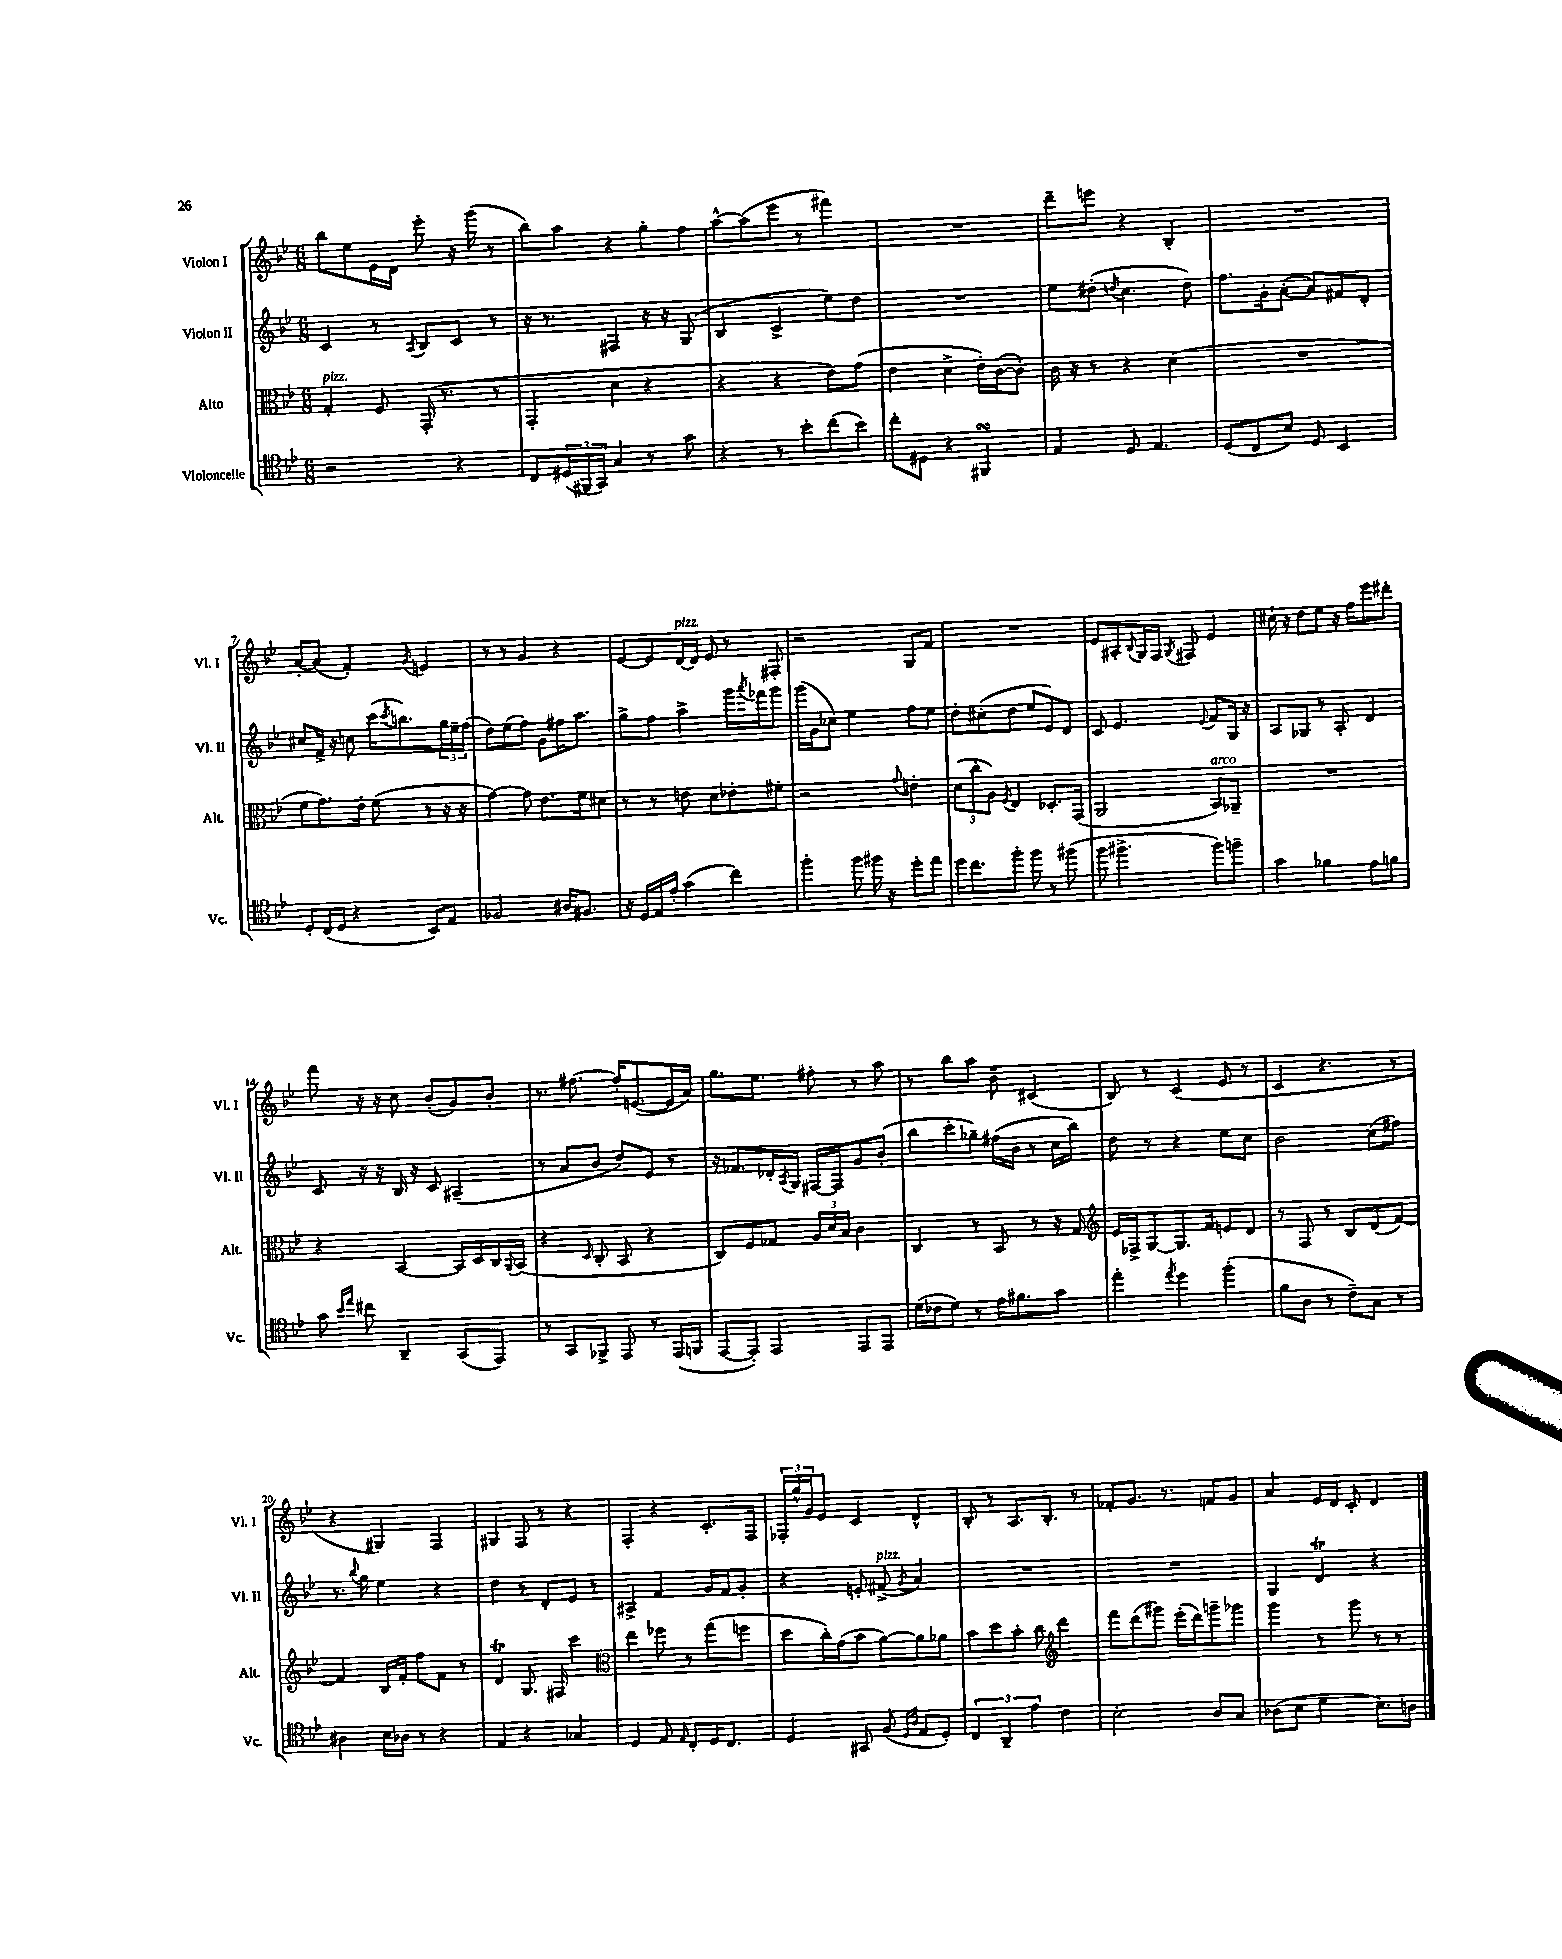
<<
\new StaffGroup <<
\new Staff = "s0" \with { instrumentName = "Violon I" shortInstrumentName = "Vl. I" } {
    \clef treble \key bes \major \numericTimeSignature \time 6/8
    bes''8 ees''8 ees'16 d'16 ees'''8-. r16 g'''16( r8 |
    bes''8) a''8 r4 g''8-. f''8 |
    a''8~-^ a''8( ees'''8 r8 fis'''4) |
    R2. |
    d'''8-- e'''8 r4 bes4-. |
    R2. |
    a'8~-. a'8( f'4-.) \acciaccatura { g'8 } e'4 |
    r8 r8 g'4 r4 |
    ees'8~ ees'8 d'16~^\markup { \italic "pizz." } d'16 ees'8 r8 fis8-. |
    r2 g8 f'8 |
    R2. |
    ees'8 ais8-. \appoggiatura { bes8 } g16 f16 \acciaccatura { g8 } fis8 ees'4 |
    cis''16-! r16 d''8 ees''8 r16 f''16 ees'''8 dis'''8-. |
    f'''8 r16 r16 c''8 bes'8-.( g'8) bes'8-. |
    r8. fis''8.~ fis''16-. e'8.~( e'16 a'16) |
    g''8. ees''8. fis''8-. r8 a''8 |
    r8 bes''8 a''8 bes'8-- cis'4( |
    bes8) r8 c'4( ees'8 r8 |
    c'4 r4. r8 |
    r4 gis4) f4 |
    gis4 f8 r8 r4 |
    f4-. r4 c'8.-. f16 |
    \tuplet 3/2 { fes16-. g''16-^ g'16 } ees'8 c'4 d'4-^ |
    bes8-. r8 a8. bes8.-. r8 |
    fes'8-. g'8. r8. f'8 g'8 |
    a'4 ees'16 d'16 c'8-. d'4 \bar "|." |
}
\new Staff = "s1" \with { instrumentName = "Violon II" shortInstrumentName = "Vl. II" } {
    \clef treble \key bes \major \numericTimeSignature \time 6/8
    c'4 r8 \acciaccatura { a8 } bes8 c'8 r8 |
    r16 r8. fis4 r16 r16 g8( |
    bes4 c'4-> ees''8) d''8 |
    R2. |
    ees''8 dis''8-.( \acciaccatura { d''8 } c''4. d''8) |
    f''8. g'16-. a'8~-.( a'8) fis'8 d'8-. |
    cis''8 f'16-> r16 c''8 c'''16( \acciaccatura { c'''8 } b''8.) \tuplet 3/2 { g''16 ees''16-- f''16( } |
    d''8) ees''8( f''8) g'8 fis''16 a''8. |
    g''8-> f''8 a''4-> g'''16 \acciaccatura { a'''8 } fes'''16 g'''8 |
    g'''16( g'16 ces''8) ees''4 f''8 ees''8 |
    d''8-. cis''8-.( d''8 ees''8 ees'8) d'8 |
    c'8 ees'4. \appoggiatura { ees'8 } f'8 g16 r16 |
    a8 ges8 r8 a8-. d'4 |
    c'8 r16 r16 bes16 r16 c'8 ais4--( |
    r8 a'8 bes'8 d''8) ees'8 r8 |
    r16 fes'8. des'16-. \acciaccatura { a8 } g16 fis16~ fis16 g'8 bes'8-.( |
    bes''8 c'''8-. ges''8--) fis''16( bes'16 r8 c''16 bes''16) |
    d''8 r8 r4 ees''8 c''8 |
    bes'2 c''8( fis''8) |
    r8. \appoggiatura { bes''8 } g''16 ees''4 r4 |
    d''4 r8 d'8-. ees'8 r8 |
    ais4-> f'4 g'16 f'16 g'8-. |
    r4 e'8-. fis'8->^\markup { \italic "pizz." }( \acciaccatura { g'8 } a'4) |
    R2. |
    R2. |
    g4 d'4\trill r4 \bar "|." |
}
\new Staff = "s2" \with { instrumentName = "Alto" shortInstrumentName = "Alt." } {
    \clef alto \key bes \major \numericTimeSignature \time 6/8
    g4-.^\markup { \italic "pizz." } f8 g,16-.( r8. r8 |
    g,4-. d'4 r4 |
    r4 r4 ees'8) g'8( |
    ees'4 d'4-> ees'16-.) c'16~( c'8-.) |
    c'16 r16 r8 r4 d'4( |
    R2. |
    f'8 g'8.) ees'16-. f'8( r8 r16 r16 |
    g'4~) g'8 ees'8. f'16 dis'8 |
    r8 r8 e'8 d'8 ees'8-. fis'8-. |
    r2 \appoggiatura { g'8 } e'4-. |
    \tuplet 3/2 { d'8( c''8-. a8) } \acciaccatura { f8 } ees4 des8.-. g,16( |
    a,2 bes,8^\markup { \italic "arco" }) aes,8-- |
    R2. |
    r4 bes,4~ bes,16 d16 c16 \appoggiatura { a,8 } bes,16( |
    r4 \grace { d16 } c8-. bes,8 r4 |
    c8) f8 ges8 \tuplet 3/2 { a16 d'16 bes16 } c'4 |
    c4 r8 bes,8 r8 r16 g16 |
    \clef treble ees'16 fes16-> g8~ g8. f'16 e'8 d'8 |
    r8 f8 r8 bes8 d'8( f'8~) |
    f'4 bes16 f'16-. f''8 f'8 r8 |
    d'4\trill g8. fis16 c'''4 |
    \clef alto ees''4 fes''8 r8 g''8( f''8 |
    d''8 c''16-.) g'16( bes'8 a'8~) a'8 aes'8 |
    bes'8 d''8 bes'8-. c''8 \clef treble d'''4 |
    f'''8 d'''8( gis'''8) ees'''16-.( d'''16) g'''8-- ges'''8 |
    g'''4 r8 g'''8 r8 r8 \bar "|." |
}
\new Staff = "s3" \with { instrumentName = "Violoncelle" shortInstrumentName = "Vc." } {
    \clef tenor \key bes \major \numericTimeSignature \time 6/8
    r2 r4 |
    c8 \tuplet 3/2 { dis16( fis,16 g,16) } g4 r8 g'8 |
    r4 r8 bes'8-. c''8( bes'8) |
    c''8-. dis8 r4 fis,4\turn |
    ees4 d8 ees4. |
    d8( c8 bes8) d8 bes,4 |
    d8-. c16( d16 r4 bes,8) ees8 |
    fes2 ais16 fis8. |
    r16 d16 ees16 ees'16-. g'4( c''4) |
    f''4-. f''8 fis''16 r16 d''8-. ees''8 |
    d''16 c''8. f''8-. f''8 r8 fis''8( |
    f''8 fis''4.-> fis''8) f''8-- |
    g'4 fes'4 ees'8 f'8 |
    g'8 \grace { bes'16 ees''16 } cis''8 a,4-- g,8( ees,8) |
    r8 g,8 fes,8-> ees,8 r8 ees,16( f,16 |
    ees,8~ ees,8-.) ees,4 ees,8 ees,8 |
    d'16( ces'16 d'8) r8 ees'16 fis'8. g'8 |
    ees''4-. \acciaccatura { ees''8 } d''4 f''4-.( |
    f'8 a8 r8 c'8--) g8 r8 |
    ais4 bes16 aes16 r8 r4 |
    ees4 r4 ges4 |
    d4 ees8 \grace { ees16 } c8-. d16 c8. |
    d4 gis,8 f8( \grace { d16 a16 } ees8 d8-.) |
    \tuplet 3/2 { c4 a,4-- ees'4 } c'4 |
    bes2-. a8 g8 |
    aes8( bes8 d'4 bes8.) a16 \bar "|." |
}
>>
>>
